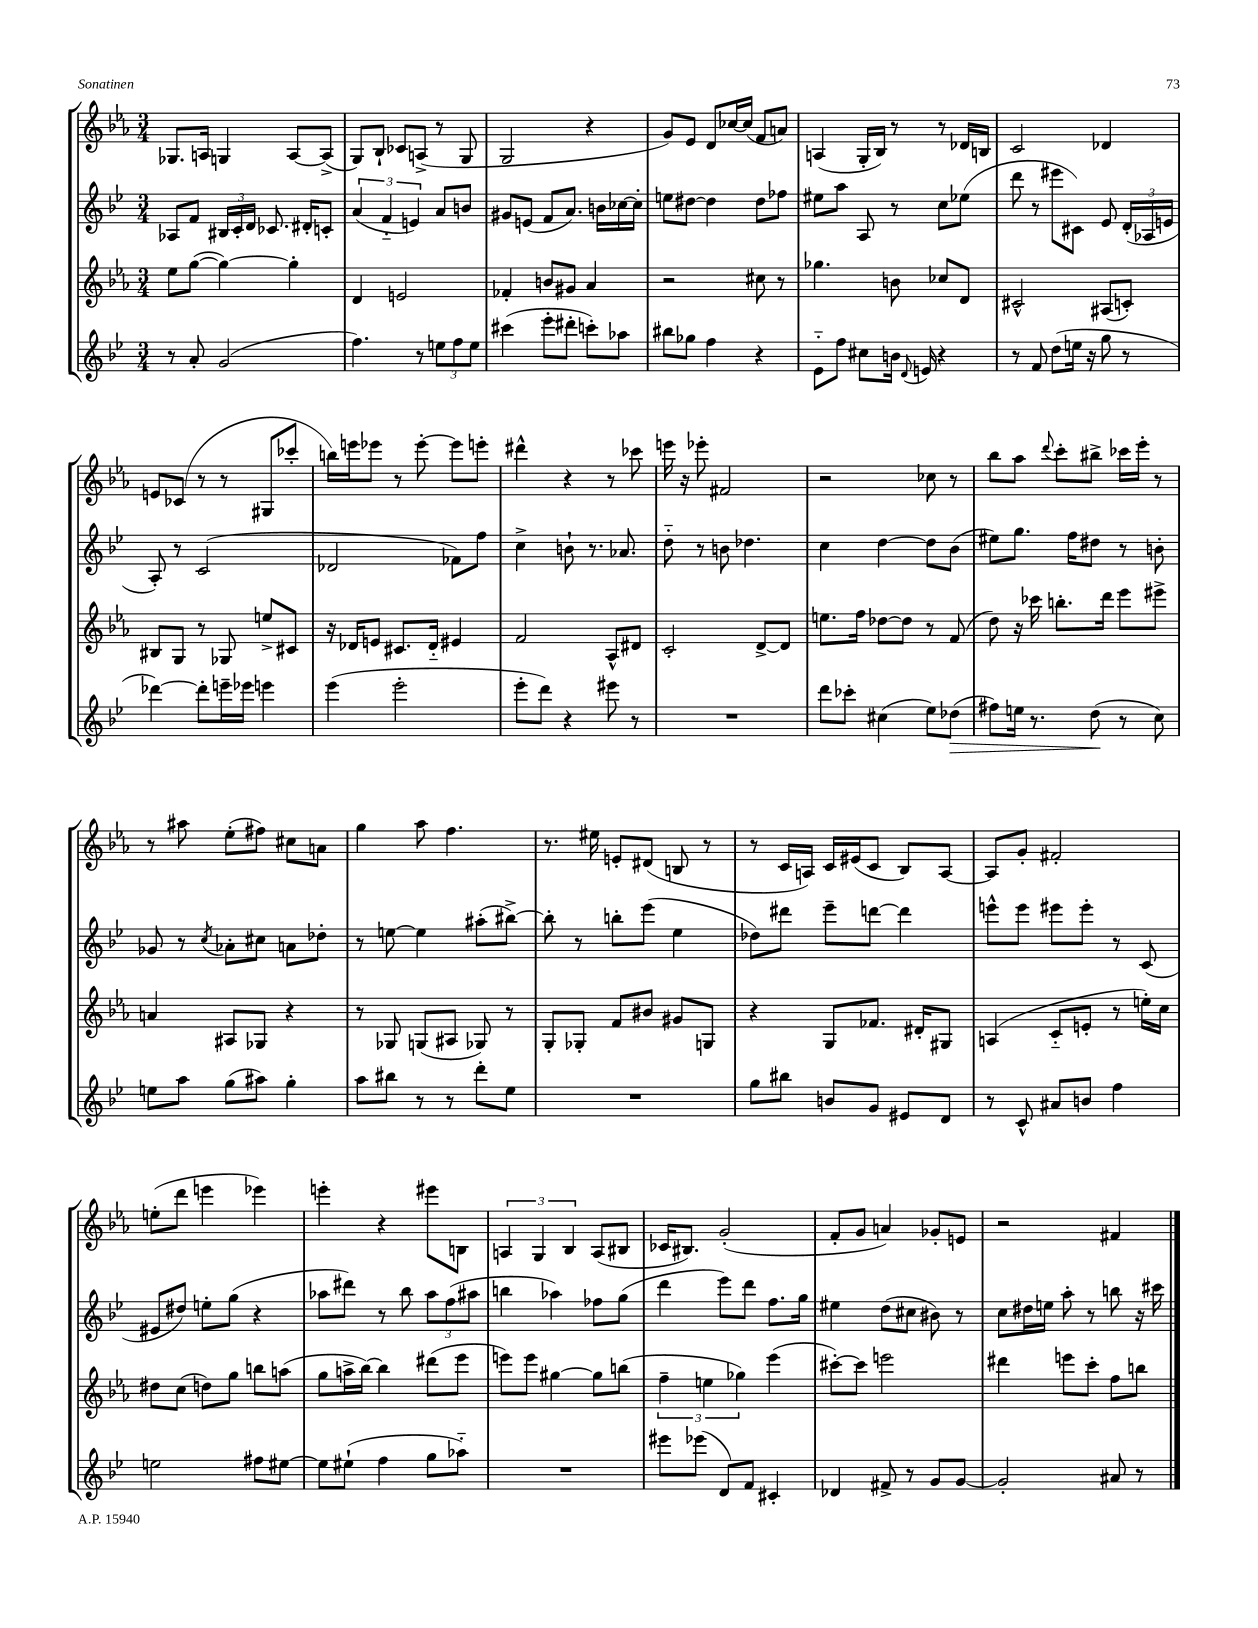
<<
\new StaffGroup <<
\new Staff = "s0" {
    \clef treble \key ees \major \numericTimeSignature \time 3/4
    \autoBeamOff ges8.[ a16] g4 a8[~ a8]->( |
    g8[) bes8]-! ces'8[ a8]->( r8 g8 |
    g2 r4 |
    g'8[) ees'8] d'8[ ces''16~ ces''16]( f'8[ a'8]) |
    a4( g16[-. bes16]) r8 r8 des'16[ b16] |
    c'2 des'4 |
    e'8[ ces'8]( r8 r8 gis8[ ces'''8]-. |
    b''16[) e'''16 ees'''8] r8 ees'''8~-. ees'''8[ e'''8]-. |
    dis'''4-^ r4 r8 ces'''8 |
    e'''16 r16 ees'''8-. fis'2 |
    r2 ces''8 r8 |
    bes''8[ aes''8] \appoggiatura { d'''8 } c'''8[-. bis''8]-> ces'''16[ ees'''16]-. r8 |
    r8 ais''8 ees''8[-.( fis''8]) cis''8[ a'8] |
    g''4 aes''8 f''4. |
    r8. eis''16 e'8[-. dis'8]( b8 r8 |
    r8 c'16[ a16]) c'16[ eis'16( c'8] bes8[) a8]~ |
    a8[ g'8]-. fis'2-. |
    e''8[-.( d'''8] e'''4 ees'''4) |
    e'''4-. r4 eis'''8[ b8] |
    \tuplet 3/2 { a4 g4 bes4 } a8[( bis8] |
    ces'16[ bis8.]) g'2-.( |
    f'8[-. g'8] a'4) ges'8[-. e'8] |
    r2 fis'4 \bar "|." |
}
\new Staff = "s1" {
    \clef treble \key bes \major \numericTimeSignature \time 3/4
    \autoBeamOff aes8[ f'8] \tuplet 3/2 { bis16[ c'16-. d'16] } ces'8. dis'16[-. c'8]-. |
    \tuplet 3/2 { a'4( f'4-_ e'4) } a'8[ b'8] |
    gis'8[ e'8]( f'8[ a'8.]) b'16[ ces''16~ ces''16]-. |
    e''8[ dis''8]~ dis''4 dis''8[ fes''8] |
    eis''8[ a''8] a8 r8 c''8[ ees''8]( |
    d'''8 r8 eis'''8[ cis'8]) ees'8 \tuplet 3/2 { d'16[-.( aes16 e'16] } |
    a8-.) r8 c'2( |
    des'2 fes'8[) f''8] |
    c''4-> b'8-! r8. aes'8. |
    d''8-_ r8 b'8 des''4. |
    c''4 d''4~ d''8[ bes'8]( |
    eis''8[) g''8.] f''16[ dis''8] r8 b'8-. |
    ges'8 r8 \acciaccatura { c''8 } aes'8[-. cis''8] a'8[ des''8]-. |
    r8 e''8~ e''4 ais''8[-.( bis''8]~->) |
    bis''8-. r8 b''8[-. ees'''8]( ees''4 |
    des''8[) dis'''8] ees'''8[-- d'''8]~ d'''4 |
    e'''8[-^ e'''8] eis'''8[ eis'''8]-. r8 c'8( |
    eis'8[ dis''8]) e''8[-. g''8]( r4 |
    aes''8[ dis'''8]) r8 bes''8 \tuplet 3/2 { aes''8[ f''8( ais''8] } |
    b''4 aes''4) fes''8[ g''8]( |
    d'''4 ees'''8[) d'''8] f''8.[ g''16] |
    eis''4 d''8[( cis''8] bis'8) r8 |
    c''8[ dis''16 e''16] a''8-. r8 b''8 r16 cis'''16 \bar "|." |
}
\new Staff = "s2" {
    \clef treble \key ees \major \numericTimeSignature \time 3/4
    \autoBeamOff ees''8[ g''8]~( g''4~) g''4-. |
    d'4 e'2 |
    fes'4-. b'8[ gis'8] aes'4 |
    r2 cis''8 r8 |
    ges''4. b'8 ces''8[ d'8] |
    cis'2-^ ais8[( c'8]-.) |
    bis8[ g8] r8 ges8 e''8[-> cis'8] |
    r16 des'16[ e'8] cis'8.[ des'16]-_ eis'4 |
    f'2 aes8[-^ dis'8] |
    c'2-. d'8[~-> d'8] |
    e''8.[ f''16] des''8[~ des''8] r8 f'8( |
    d''8) r16 ces'''16 b''8.[-. d'''16] ees'''8[ eis'''8]-> |
    a'4 ais8[ ges8] r4 |
    r8 ges8 g8[( ais8] ges8) r8 |
    g8[-. ges8]-. f'8[ bis'8] gis'8[ g8] |
    r4 g8[ fes'8.] dis'16[-. gis8] |
    a4( c'8[-_ e'8]-. r8 e''16[-.) c''16] |
    dis''8[ c''8]( d''8[) g''8] b''8[ a''8]( |
    g''8[ a''16-> bes''16]~) bes''4 dis'''8[( ees'''8] |
    e'''8[) e'''8] gis''4~ gis''8[ b''8]( |
    \tuplet 3/2 { f''4-- e''4 ges''4) } ees'''4( |
    cis'''8[~-.) cis'''8] e'''2 |
    dis'''4 e'''8[ c'''8]-. f''8[ b''8] \bar "|." |
}
\new Staff = "s3" {
    \clef treble \key bes \major \numericTimeSignature \time 3/4
    \autoBeamOff r8 a'8-. g'2( |
    f''4.) r8 \tuplet 3/2 { e''8[ f''8 e''8] } |
    cis'''4( ees'''8[-. dis'''8]-. c'''8[-.) aes''8] |
    bis''8[ ges''8] f''4 r4 |
    ees'8[-_ f''8] cis''8[ b'16] \appoggiatura { d'8 } e'16 r4 |
    r8 f'8 d''8[( e''16] r16 g''8 r8 |
    des'''4~) des'''8[-. e'''16-- ees'''16] e'''4 |
    ees'''4( ees'''2-. |
    ees'''8[-. d'''8]) r4 eis'''8 r8 |
    R2. |
    d'''8[ ces'''8]-. cis''4( ees''8[) des''8]\>( |
    fis''8[) e''16] r8. d''8\!( r8 c''8) |
    e''8[ a''8] g''8[( ais''8]) g''4-. |
    a''8[ bis''8] r8 r8 d'''8[-. ees''8] |
    R2. |
    g''8[ bis''8] b'8[ g'8] eis'8[ d'8] |
    r8 c'8-^ ais'8[ b'8] f''4 |
    e''2 fis''8[ eis''8]~ |
    eis''8[ eis''8]-!( f''4 g''8[ aes''8]-_) |
    R2. |
    eis'''8[ ees'''8]( d'8[) f'8] cis'4-. |
    des'4 fis'8-> r8 g'8[ g'8]~ |
    g'2-. ais'8 r8 \bar "|." |
}
>>
>>
\layout { \context { \Score \remove "Bar_number_engraver" } }
